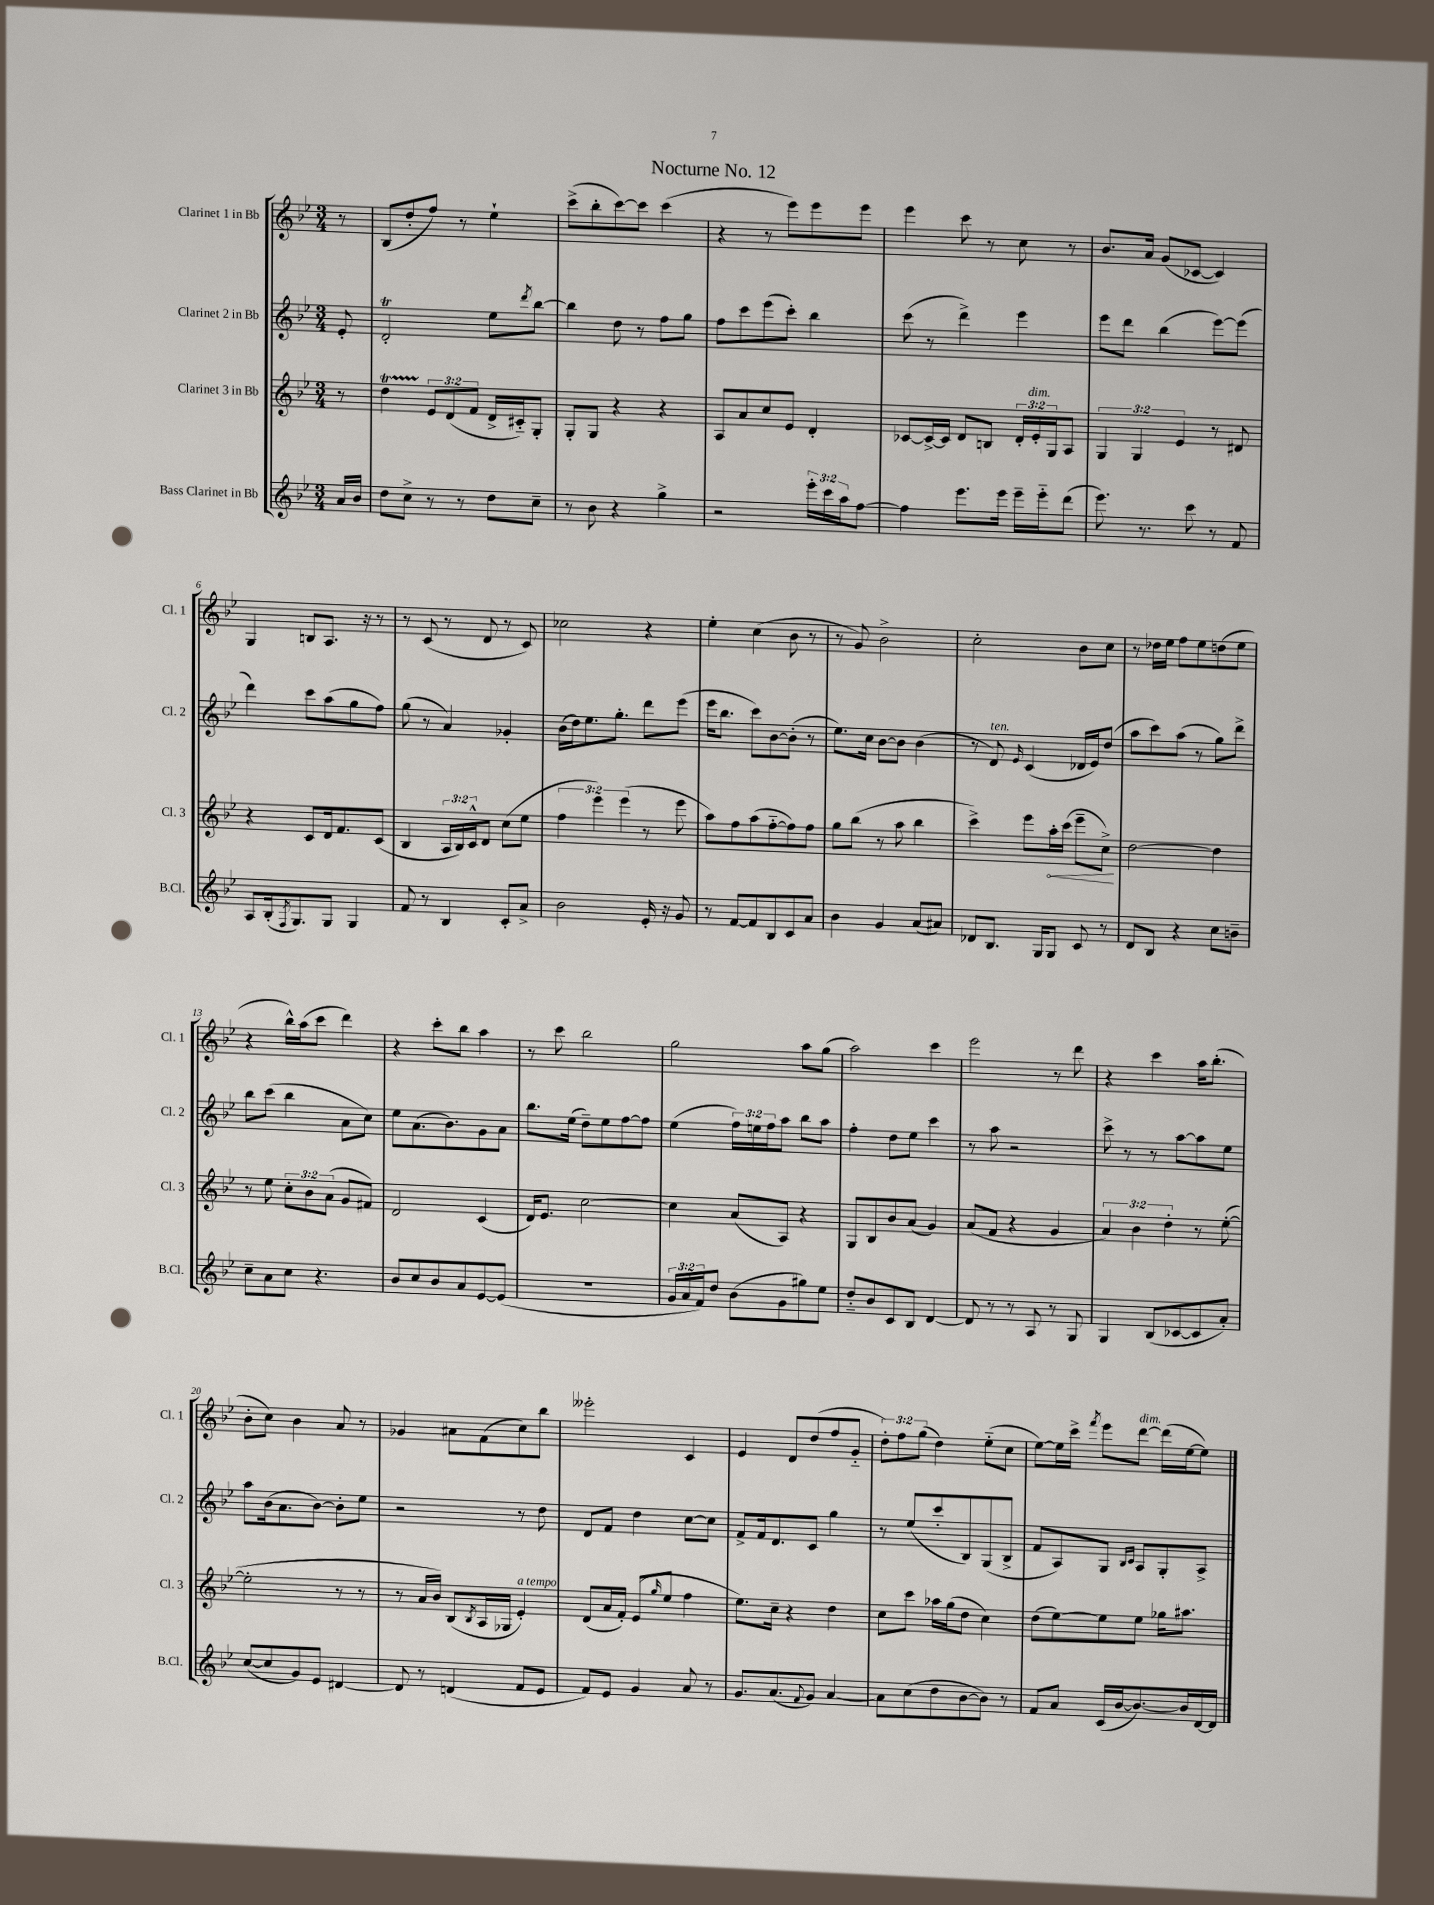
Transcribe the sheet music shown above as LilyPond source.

\header { title = "Nocturne No. 12" }
<<
\new StaffGroup <<
\new Staff = "s0" \with { instrumentName = "Clarinet 1 in Bb" shortInstrumentName = "Cl. 1" } {
    \clef treble \key bes \major \numericTimeSignature \time 3/4 \override Staff.TupletNumber.text = #tuplet-number::calc-fraction-text \partial 8
    r8 |
    bes8( d''8-. f''8) r8 ees''4-! |
    c'''8->( bes''8-. c'''8~) c'''8 c'''4( |
    r4 r8 ees'''8) ees'''8 ees'''8 |
    ees'''4 c'''8 r8 c''8 r8 |
    bes'8. a'16 g'8( ces'8~ ces'4) |
    g4 b8 a8. r16 r8 |
    r8 c'8( r8 d'8 r8 c'8) |
    ces''2 r4 |
    ees''4-. c''4( bes'8 r8 |
    r8 g'8) bes'2-> |
    c''2-. bes'8 c''8 |
    r8 des''16 ees''16 f''8 ees''8 d''8( ees''8 |
    r4 bes''16-^) a''16( c'''8 d'''4) |
    r4 c'''8-. bes''8 a''4 |
    r8 c'''8 bes''2 |
    g''2 a''8 g''8( |
    a''2) c'''4 |
    ees'''2 r8 d'''8 |
    r4 c'''4 a''16 bes''8.-.( |
    bes'8-. c''8) bes'4 a'8 r8 |
    ges'4 ais'8 f'8( c''8) bes''8 |
    eeses'''2-. c'4 |
    ees'4 d'8 d''8( f''8 g'8-_ |
    \tuplet 3/2 { d''8-.) f''8 g''8( } d''4) ees''8-_( c''8 |
    ees''8~) ees''16 c'''16-> \acciaccatura { f'''8 } ees'''8 d'''8~^\markup { \italic "dim." } d'''16( ees''16~ ees''8) \bar "|." |
}
\new Staff = "s1" \with { instrumentName = "Clarinet 2 in Bb" shortInstrumentName = "Cl. 2" } {
    \clef treble \key bes \major \numericTimeSignature \time 3/4 \override Staff.TupletNumber.text = #tuplet-number::calc-fraction-text \partial 8
    ees'8-. |
    d'2-.\trill ees''8 \acciaccatura { d'''8 } bes''8~ |
    bes''4 d''8 r8 f''8 g''8 |
    f''8 c'''8 ees'''8( c'''8-.) bes''4 |
    c'''8( r8 d'''4->) ees'''4 |
    ees'''8 d'''8 bes''4( ees'''8~) ees'''8( |
    d'''4) c'''8 a''8( g''8 f''8) |
    g''8( r8 a'4) ges'4-. |
    bes'16( d''16) ees''8. g''8.-. d'''8 ees'''8( |
    ees'''16 bes''8. c'''8) bes'8~ bes'8-.( r8 |
    ees''8.) c''16 bes'8~ bes'8 bes'4( |
    r8 d'8^\markup { \italic "ten." }) \grace { ees'16 } c'4( des'16 ees'16) d''8( |
    a''8 c'''8) a''8( r8 g''8) d'''8-> |
    bes''8 c'''8( bes''4 a'8 c''8) |
    ees''8 a'8.( bes'8.) g'8 a'8 |
    bes''8. ees''16( d''8--) ees''8 f''8~ f''8 |
    ees''4( \tuplet 3/2 { f''16) e''16 f''16 } a''8 bes''8 a''8 |
    f''4-. d''8 ees''8 c'''4 |
    r8 a''8 r2 |
    c'''8-> r8 r8 a''8~ a''8 ees''8 |
    a''8 bes'16( a'8. bes'8~) bes'8-. ees''8 |
    r2 r8 d''8 |
    d'8 f'8 d''4 c''8~ c''8 |
    f'8-> f'16 d'8. c'8 g''4 |
    r8 ees''8( c'''8-. bes8) g8( bes8-> |
    f'8 a8) g8 \grace { bes16 c'16 } a8 g8-. a8-> \bar "|." |
}
\new Staff = "s2" \with { instrumentName = "Clarinet 3 in Bb" shortInstrumentName = "Cl. 3" } {
    \clef treble \key bes \major \numericTimeSignature \time 3/4 \override Staff.TupletNumber.text = #tuplet-number::calc-fraction-text \partial 8
    r8 |
    d''4\startTrillSpan \tuplet 3/2 { ees'8\stopTrillSpan d'8( f'8 } d'16-> cis'16-_) g8-. |
    g8-. g8 r4 r4 |
    a8 a'8 c''8 ees'8 d'4-. |
    ces'8~ ces'16~-> ces'16 d'8 b8 \tuplet 3/2 { d'16-. ees'16-.^\markup { \italic "dim." } g16 } a8 |
    \tuplet 3/2 { g4 g4 ees'4 } r8 dis'8 |
    r4 c'8 d'16 f'8. c'8( |
    bes4 \tuplet 3/2 { a16 bes16) c'16-^ } d'8 c''8( ees''8 |
    \tuplet 3/2 { f''4 ees'''4) ees'''4( } r8 ees'''8 |
    a''8) f''8 a''8( f''8~-_ f''8) f''8 |
    g''8 bes''8( r8 a''8 bes''4 |
    c'''4->) ees'''8 \once \override Hairpin.circled-tip = ##t a''16-.\< c'''16( ees'''8-- c''8->\!) |
    d''2~ d''4 |
    r8 ees''8 \tuplet 3/2 { c''8-. bes'8 a'8( } g'8 fis'8) |
    d'2 c'4( |
    d'16) ees'8. c''2~ |
    c''4 a'8( a8) r4 |
    g8 bes8 bes'8 a'8( g'4) |
    a'8( f'8 r4 g'4 |
    \tuplet 3/2 { a'4) bes'4 d''4-. } r8 ees''8~-.( |
    ees''2-. r8 r8 |
    r8 a'16 bes'16) bes8( \acciaccatura { bes8 } a16 ges16 ees'4-.^\markup { \italic "a tempo" }) |
    d'8( a'16 f'16-.) ees'8( \grace { g''16 } ees''8 f''4 |
    ees''8.) c''16-- r4 d''4 |
    c''8 c'''8 aes''16 g''16( d''8 c''4) |
    d''8( ees''8~) ees''8 ees''8 ges''16 ais''8. \bar "|." |
}
\new Staff = "s3" \with { instrumentName = "Bass Clarinet in Bb" shortInstrumentName = "B.Cl." } {
    \clef treble \key bes \major \numericTimeSignature \time 3/4 \override Staff.TupletNumber.text = #tuplet-number::calc-fraction-text \partial 8
    a'16 bes'16 |
    d''8 c''8-> r8 r8 d''8 c''8-- |
    r8 bes'8 r4 g''4-> |
    r2 \tuplet 3/2 { ees'''16-. c'''16 a''16 } f''8~ |
    f''4 ees'''8. ees'''16 ees'''16-- ees'''16-_ d'''8( |
    ees'''8.) r8. c'''8 r8 f'8 |
    a8 bes16-.( \acciaccatura { f8 } g8.) g8 g4 |
    f'8 r8 bes4 c'8-. a'8-> |
    bes'2 ees'16-. r16 g'8 |
    r8 f'8~ f'8 bes8 c'8 a'8 |
    bes'4 g'4 a'8( ais'8) |
    des'8 bes8. g16 g8 c'8 r8 |
    d'8 bes8 r4 c''8 b'8-- |
    c''8-- a'8 c''8 r4. |
    bes'8 c''8 bes'8 a'8 ees'8~ ees'8( |
    R2. |
    \tuplet 3/2 { g'16 a'16 f'16) } d''8 bes'8( g'8 gis''8) ees''8 |
    d''8-_ bes'8 c'8 bes8 d'4~ |
    d'8 r8 r8 a8 r8 g8 |
    g4 bes8( ces'8~ ces'8 a'8-.) |
    c''8~( c''8 g'8) ees'8 dis'4~ |
    dis'8 r8 d'4( f'8 ees'8 |
    f'8) ees'8 g'4 a'8 r8 |
    g'8. a'8.( \appoggiatura { f'8 } g'8) a'4~ |
    a'8 c''8( d''8 bes'8~ bes'8) r8 |
    f'8 a'8 c'16( bes'16~ bes'8.~) bes'16 d'16~ d'16 \bar "|." |
}
>>
>>
